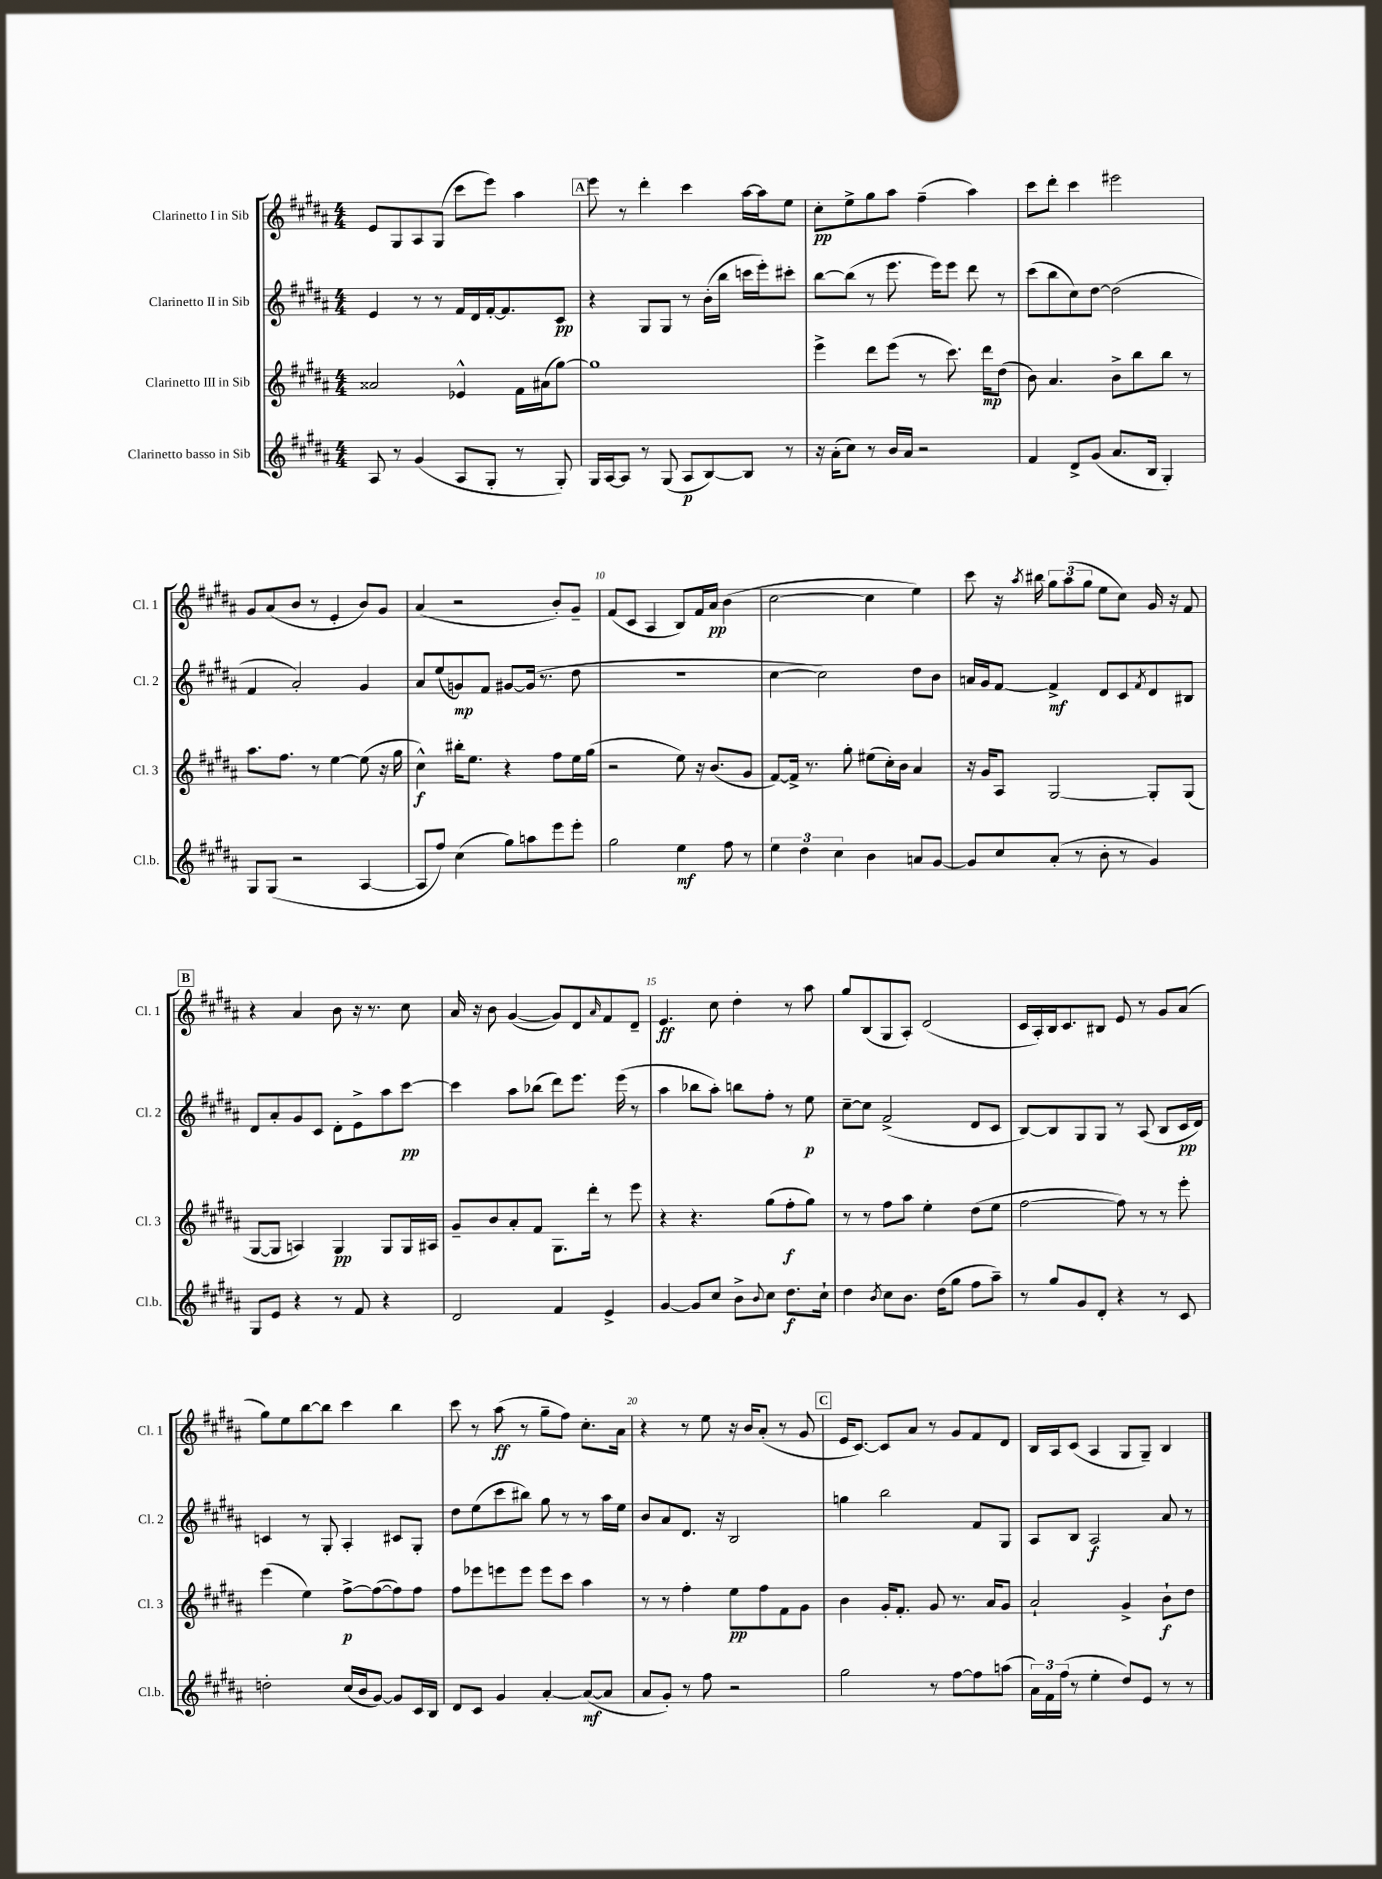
<<
\new StaffGroup <<
\new Staff = "s0" \with { instrumentName = "Clarinetto I in Sib" shortInstrumentName = "Cl. 1" } {
    \clef treble \key b \major \numericTimeSignature \time 4/4
    e'8 gis8 ais8 gis8( cis'''8 e'''8) ais''4 |
    \mark \markup { \box "A" } e'''8 r8 dis'''4-. cis'''4 ais''16~ ais''16 e''8 |
    cis''8-.\pp e''8-> gis''8 ais''8 fis''4--( ais''4) |
    cis'''8 dis'''8-. cis'''4 eis'''2 |
    gis'8 ais'8( b'8 r8 e'4-. b'8) gis'8 |
    ais'4( r2 b'8-.) gis'8-- |
    fis'8( cis'8 ais4 b8) fis'16 ais'16\pp b'4( |
    cis''2~ cis''4 e''4) |
    cis'''8 r16 \acciaccatura { ais''8 } bis''16 \tuplet 3/2 { gis''8 ais''8( gis''8 } e''8 cis''8) gis'16 r16 fis'8 |
    \mark \markup { \box "B" } r4 ais'4 b'8 r16 r8. cis''8 |
    ais'16 r16 b'8 gis'4~( gis'8) dis'8 \grace { ais'16 } fis'8 dis'8-- |
    e'4.\ff cis''8 dis''4-. r8 ais''8 |
    gis''8 b8( gis8 ais8-.) dis'2( |
    cis'16 ais16-.) b16 cis'8. bis8 e'8 r8 gis'8 ais'8( |
    gis''8) e''8 b''8~ b''8 cis'''4 b''4 |
    cis'''8 r8 ais''8\ff( r8 gis''8-- fis''8) cis''8.-. ais'16 |
    r4 r8 e''8 r16 b'16 ais'8-.( r8 gis'8 |
    \mark \markup { \box "C" } e'16 cis'8.~) cis'8 ais'8 r8 gis'8 fis'8 dis'8 |
    b16 ais16 cis'8( ais4 gis8 gis8--) b4 \bar "|." |
}
\new Staff = "s1" \with { instrumentName = "Clarinetto II in Sib" shortInstrumentName = "Cl. 2" } {
    \clef treble \key b \major \numericTimeSignature \time 4/4
    e'4 r8 r8 fis'16 dis'16 fis'16~-. fis'8. cis'8\pp |
    \mark \markup { \box "A" } r4 gis8 gis8 r8 b'16-.( b''16 c'''16 e'''16-.) cis'''8-. |
    b''8~ b''8( r8 e'''8. e'''16) e'''8 dis'''8 r8 |
    cis'''8( b''8 cis''8) dis''8~ dis''2( |
    fis'4 ais'2-.) gis'4 |
    ais'8 e''8( g'8\mp) fis'8 gis'8~ gis'16( r8. dis''8 |
    r1 |
    cis''4~ cis''2) dis''8 b'8 |
    a'16 gis'16 fis'8~ fis'4->\mf dis'8 cis'8 \acciaccatura { fis'8 } dis'8 bis8 |
    \mark \markup { \box "B" } dis'8 ais'8-. gis'8 cis'8 dis'8-. e'8-> ais''8 cis'''8~\pp |
    cis'''4 ais''8 bes''8( dis'''8) e'''8. e'''16( r8 |
    ais''4 bes''8 ais''8-.) b''8 fis''8-. r8 e''8\p |
    cis''8~-- cis''8 fis'2->( dis'8 cis'8 |
    b8~) b8 gis8 gis8 r8 ais8( b8 cis'16\pp dis'16) |
    c'4 r8 gis8-. ais4-. cis'8 gis8-. |
    dis''8 e''8( cis'''8 bis''8) gis''8 r8 r8 ais''16 e''16 |
    b'8 ais'8 dis'8. r16 b2 |
    \mark \markup { \box "C" } g''4 b''2 fis'8 gis8 |
    ais8 b8 ais2\f ais'8 r8 \bar "|." |
}
\new Staff = "s2" \with { instrumentName = "Clarinetto III in Sib" shortInstrumentName = "Cl. 3" } {
    \clef treble \key b \major \numericTimeSignature \time 4/4
    aisis'2 ees'4-^ fis'16 ais'16( gis''8~) |
    \mark \markup { \box "A" } gis''1 |
    e'''4-> dis'''8 e'''8( r8 cis'''8.) dis'''16\mp dis''8( |
    b'8) ais'4. b'8-> b''8 b''8 r8 |
    ais''8. fis''8. r8 e''4~ e''8( r16 gis''16 |
    cis''4-^\f) bis''16-. e''8. r4 fis''8 e''16 gis''16( |
    r2 e''8) r16 b'8.( gis'8 |
    fis'8~) fis'16-> r8. gis''8-. eis''8( cis''16-.) b'16 ais'4 |
    r16 gis'16 ais8 gis2~ gis8-. gis8( |
    \mark \markup { \box "B" } gis8~ gis8 a4) gis4\pp gis8 gis16 ais16 |
    gis'8-- b'8 ais'8-. fis'8 gis8. dis'''16-. r8 e'''8 |
    r4 r4. gis''8( fis''8-.\f gis''8) |
    r8 r8 fis''8 ais''8 e''4-. dis''8( e''8 |
    fis''2~ fis''8) r8 r8 e'''8-. |
    e'''4( e''4) fis''8~->\p fis''8~( fis''8) fis''8 |
    fis''8 ees'''8 e'''8 e'''8 e'''8 cis'''8 ais''4 |
    r8 r8 fis''4-. e''8\pp fis''8 fis'8 gis'8 |
    \mark \markup { \box "C" } b'4 gis'16-. fis'8.-. gis'8 r8. ais'16 gis'8 |
    ais'2-! gis'4-> b'8-!\f dis''8 \bar "|." |
}
\new Staff = "s3" \with { instrumentName = "Clarinetto basso in Sib" shortInstrumentName = "Cl.b." } {
    \clef treble \key b \major \numericTimeSignature \time 4/4
    ais8 r8 gis'4( ais8 gis8-. r8 gis8-.) |
    \mark \markup { \box "A" } gis16 ais16~ ais8 r8 gis8( ais8\p b8~) b8 r8 |
    r16 ais'16-.( cis''8) r8 b'16 ais'16 r2 |
    fis'4 dis'8-> gis'8( ais'8. b16 gis4-.) |
    gis8 gis8( r2 ais4~ |
    ais8 fis''8) cis''4( gis''8) a''8 e'''8 e'''8-. |
    gis''2 e''4\mf fis''8 r8 |
    \tuplet 3/2 { e''4 dis''4 cis''4 } b'4 a'8 gis'8~ |
    gis'8 cis''8 ais'8-.( r8 b'8-. r8 gis'4) |
    \mark \markup { \box "B" } gis8 e'8 r4 r8 fis'8 r4 |
    dis'2 fis'4 e'4-> |
    gis'4~ gis'8 cis''8 b'8-> \appoggiatura { b'8 } cis''8 dis''8.\f cis''16-! |
    dis''4 \acciaccatura { b'8 } cis''8 b'8. dis''16( gis''8 fis''8 ais''8--) |
    r8 gis''8 gis'8 dis'8-. r4 r8 cis'8 |
    d''2-. cis''16( b'16 gis'8~) gis'8 cis'16 b16 |
    dis'8 cis'8 gis'4 ais'4~-. ais'8~\mf( ais'8 |
    ais'8 gis'8-.) r8 fis''8 r2 |
    \mark \markup { \box "C" } gis''2 r8 fis''8~ fis''8 a''8( |
    \tuplet 3/2 { ais'16) fis'16 fis''16( } r8 e''4-. dis''8) e'8 r8 r8 \bar "|." |
}
>>
>>
\layout { \context { \Score currentBarNumber = #4 \override BarNumber.break-visibility = ##(#f #t #t) barNumberVisibility = #(every-nth-bar-number-visible 5) } }
